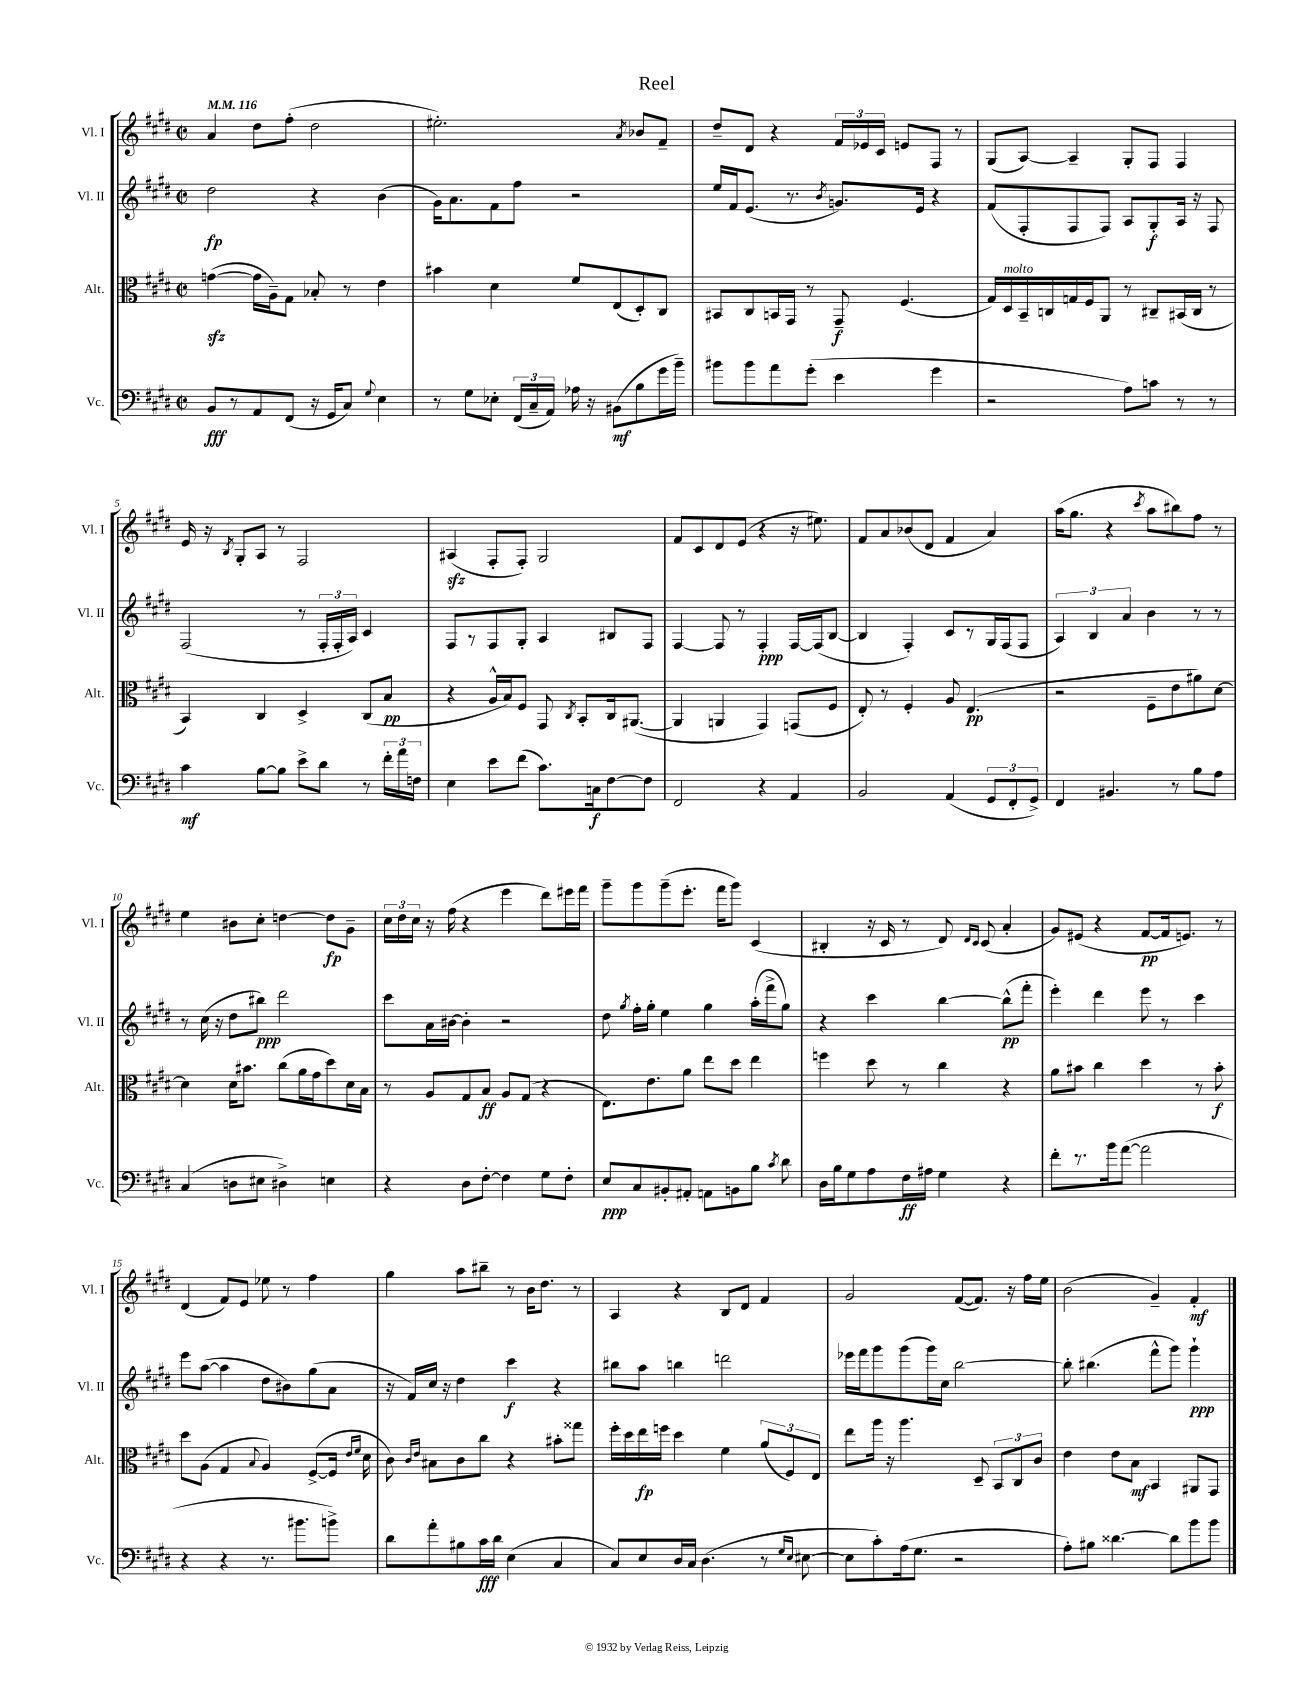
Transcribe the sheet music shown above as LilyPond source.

\header { title = "Reel" }
<<
\new StaffGroup <<
\new Staff = "s0" \with { instrumentName = "Vl. I" shortInstrumentName = "Vl. I" } {
    \clef treble \key e \major \defaultTimeSignature \time 2/2 \tempo 4 = 116
    \autoBeamOff a'4 dis''8[ fis''8]-.( dis''2 |
    eis''2.-.) \acciaccatura { a'8 } bes'8[ fis'8]-- |
    dis''8[-- dis'8] r4 \tuplet 3/2 { fis'16[ ees'16 cis'16] } e'8[ fis8] r8 |
    gis8[( a8]~) a4-- gis8[-. fis8] fis4 |
    e'16 r16 \acciaccatura { b8 } gis8[-. a8] r8 fis2 |
    ais4\sfz( fis8[-. fis8]-.) gis2 |
    fis'8[ cis'8 dis'8 e'8]( r4 r16 eis''8.) |
    fis'8[ a'8 bes'8( dis'8] fis'4 a'4) |
    a''16[( gis''8.] r4 \acciaccatura { cis'''8 } a''8[ bis''8) fis''8] r8 |
    e''4 bis'8[ cis''8]-. d''4~ d''8[\fp gis'8]-- |
    \tuplet 3/2 { cis''16[ dis''16 cis''16] } r16 fis''16( r4 e'''4 dis'''8[) eis'''16 fis'''16] |
    gis'''8[-- gis'''8 gis'''8--( e'''8.]-. fis'''16[ gis'''8]) cis'4( |
    bis4-. r16 cis'16 r8 dis'8) \grace { dis'16[ cis'16] } cis'8( a'4-. |
    gis'8[) eis'8]( r4 fis'8[~\pp fis'16 e'8.]) r8 |
    dis'4( fis'8[) e'8] ees''8 r8 fis''4 |
    gis''4 a''8[ bis''8]-- r8 b'16[ dis''8.] r8 |
    a4 r4 b8[ dis'8] fis'4 |
    gis'2 fis'8[~( fis'8.]) r16 fis''16[ e''16] |
    b'2( gis'4--) fis'4-.\mf \bar "|." |
}
\new Staff = "s1" \with { instrumentName = "Vl. II" shortInstrumentName = "Vl. II" } {
    \clef treble \key e \major \defaultTimeSignature \time 2/2
    \autoBeamOff dis''2\fp r4 b'4( |
    gis'16[) a'8. fis'8 fis''8] r2 |
    e''16[ fis'16 e'8.]( r8. \acciaccatura { b'8 } g'8.[) e'16] r4 |
    fis'8[( fis8-. fis8 fis8]) a8[ gis8-.\f a16] r16 fis8 |
    fis2( r8 \tuplet 3/2 { fis16[-. fis16-. a16]) } cis'4 |
    fis8[ r8 fis8 gis8]-. a4 bis8[ fis8] |
    fis4~ fis8 r8 fis4-.\ppp fis16[~ fis16( b8]~ |
    b4 fis4-.) cis'8[ r8 gis16 fis16( fis8] |
    \tuplet 3/2 { a4) b4 a'4 } b'4 r8 r8 |
    r8 cis''16( r16 dis''8[ bis''8]\ppp) dis'''2 |
    cis'''8[ a'16 bis'16]~ bis'4-. r2 |
    dis''8 \acciaccatura { gis''8 } fis''16[-. gis''16]-. e''4 gis''4 a''16[-.( fis'''16-> gis''8]) |
    r4 cis'''4 b''4~ b''8[-^\pp( fis'''8]-. |
    e'''4-.) dis'''4 e'''8 r8 cis'''4 |
    e'''8[ a''8]~( a''4 dis''8[ bis'8) gis''8( a'8] |
    r16 fis'16[) cis''16] r16 dis''4 cis'''4\f r4 |
    bis''8[ a''8] b''4 d'''2 |
    ees'''16[ fis'''16 gis'''8 gis'''8( gis'''16) cis''16] b''2~ |
    b''8-. bis''4.( fis'''8[-^ gis'''8]) gis'''4-!\ppp \bar "|." |
}
\new Staff = "s2" \with { instrumentName = "Alt." shortInstrumentName = "Alt." } {
    \clef alto \key e \major \defaultTimeSignature \time 2/2
    \autoBeamOff g'4~\sfz( g'16[ a16--) gis8] bes8-. r8 e'4 |
    bis'4 dis'4 fis'8[ e8( dis8-.) cis8] |
    bis,8[ cis8 b,16 gis,16] r8 gis,8--\f fis4.( |
    gis16[) dis16^\markup { \italic "molto" } b,16-- c16 g16 fis16 a,8] r8 cis8[-- bis,16( cis16] r8 |
    b,4) cis4 dis4-> cis8[( b8]\pp |
    r4 a16[-^ b16) fis8] gis,8 \acciaccatura { cis8 } b,8[-. cis16 ais,8.]~( |
    ais,4 a,4 gis,4) g,8[( fis8] |
    e8-.) r8 fis4-. a8 e4.\pp( |
    r2 fis8[-- e'8 ais'8) dis'8]~ |
    dis'4 dis'16[ bis'8.] cis''8[( a'16 gis'16 dis''8) dis'16 b16] |
    r8 a8[ gis8 b8]\ff a8[ gis8]( r4 |
    e8.[) e'8. a'8] e''8[ dis''8] e''4 |
    f''4 dis''8 r8 cis''4 r4 |
    a'8[ bis'8] cis''4 dis''4 r8 bis'8-.\f |
    dis''8[ a8]( gis4 \appoggiatura { b8 } a4) fis8[~->( fis16] \grace { e'16[ fis'16] } dis'16 |
    cis'8) \grace { cis'16[ e'16] } bis8[ cis'8 cis''8] r4 bis'8[-. gisis''8] |
    fis''16[-. dis''16 e''16\fp f''16] dis''4 fis'4 \tuplet 3/2 { a'8[( fis8) e8] } |
    e''8[ a''16] r16 a''4. dis8-- \tuplet 3/2 { b,8[ cis8 cis'8] } |
    e'4 e'8[ b8]\mf b,4 ais,8[ gis,8] \bar "|." |
}
\new Staff = "s3" \with { instrumentName = "Vc." shortInstrumentName = "Vc." } {
    \clef bass \key e \major \defaultTimeSignature \time 2/2
    \autoBeamOff b,8[\fff r8 a,8 fis,8]( r16 gis,16[ cis8]) \appoggiatura { gis8 } e4 |
    r8 gis8[ ees8]-. \tuplet 3/2 { fis,16[( cis16-- a,16]) } aes16 r16 bis,8[\mf( b8 gis'16 b'16]--) |
    bis'8[ bis'8 a'8 gis'8]-.( e'4 gis'4 |
    r2 a8[) c'8] r8 r8 |
    cis'4\mf b8[~ b8] e'8[-> dis'8] r8 \tuplet 3/2 { fis'16[-. a'16 f16] } |
    e4 e'8[ fis'8]( cis'8.[) c16\f fis8~ fis8] |
    fis,2 r4 a,4 |
    b,2 a,4( \tuplet 3/2 { gis,8[ fis,8-. gis,8]->) } |
    fis,4 bis,4. r8 b8[ a8] |
    cis4( d8[ eis8] dis4->) e4 |
    r4 dis8[ fis8]~-. fis4 gis8[ fis8]-. |
    e8[\ppp cis8 bis,8-. ais,8]-. a,8[ b,8 b8] \acciaccatura { cis'8 } dis'8 |
    dis16[ b16 gis8 a8 fis16\ff ais16] gis4 r4 |
    fis'8[-. r8. b'16 a'8]~( a'2 |
    r4 r4 r8. bis'8.[ b'8]->) |
    dis'8[ a'8-. bis8 cis'16\fff dis'16] e4( cis4 |
    cis8[) e8 dis16 cis16] dis4.( r8 \grace { gis16[ e16] } eis8~ |
    eis8[ cis'8-.) a16( gis8.] r2 |
    a8[-.) bis8] disis'4.~ disis'8[ b'8 b'8] \bar "|." |
}
>>
>>
